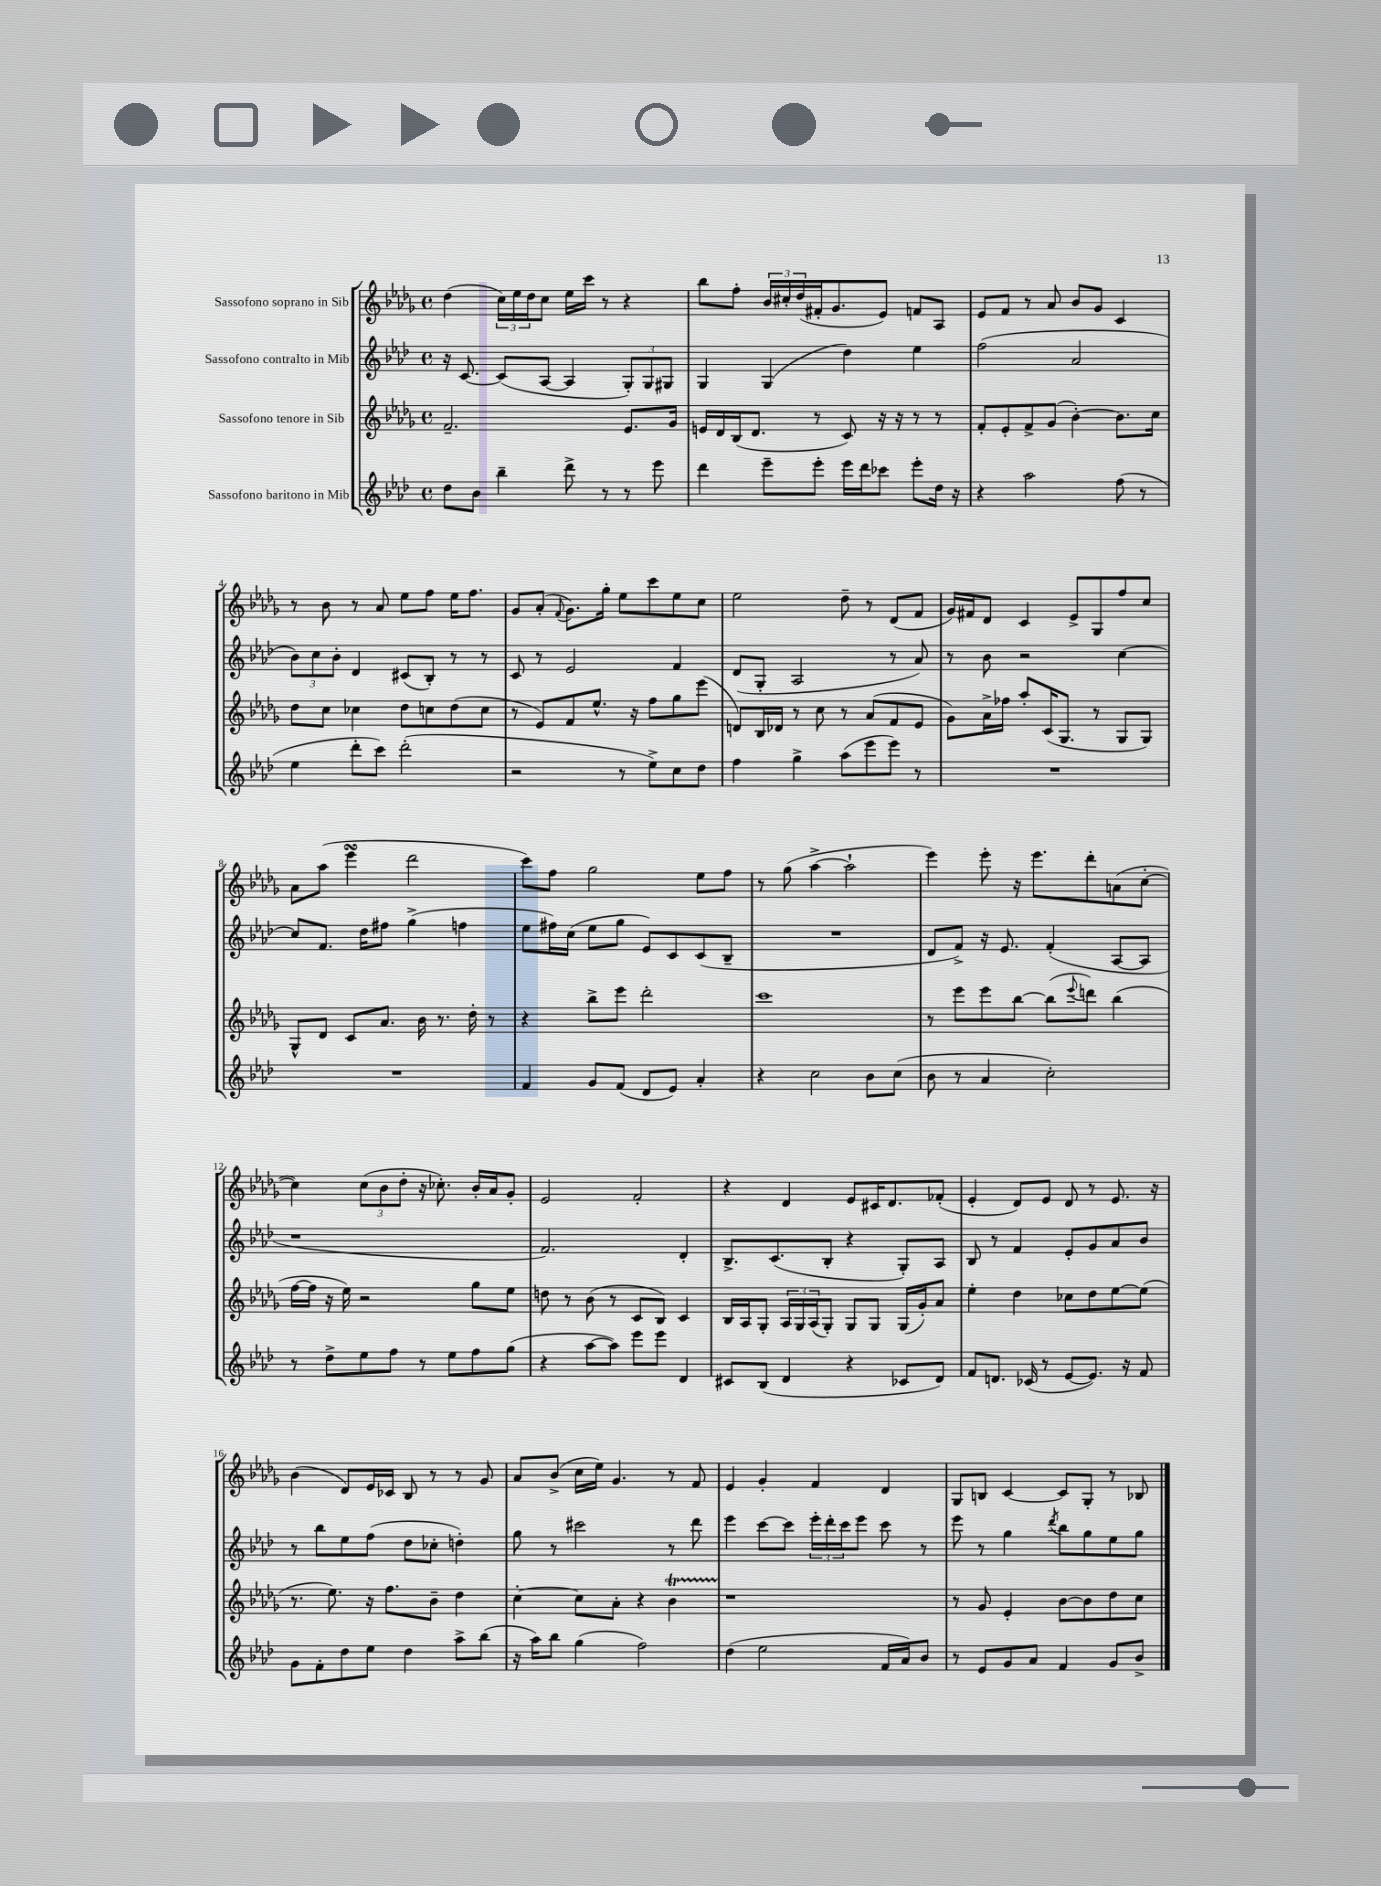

**kern	**kern	**kern	**kern
*part4	*part3	*part2	*part1
*staff4	*staff3	*staff2	*staff1
*I"Sassofono baritono in Mib	*I"Sassofono tenore in Sib	*I"Sassofono contralto in Mib	*I"Sassofono soprano in Sib
*clefG2	*clefG2	*clefG2	*clefG2
*k[b-e-a-d-]	*k[b-e-a-d-g-]	*k[b-e-a-d-]	*k[b-e-a-d-g-]
*M4/4	*M4/4	*M4/4	*M4/4
*met(c)	*met(c)	*met(c)	*met(c)
=1	=1	=1	=1
8dd-\L	2.f~/	16r	(4dd-\
.	.	[8.c/	.
8b-\J	.	.	.
4bb-~\	.	(8c/L]	24cc\LL)
.	.	.	24ee-\
.	.	.	24dd-\J
.	.	[8A-/J	8cc\J
8ddd-^\	.	4A-/]	16ee-\LL
.	.	.	16ccc\JJ
8r	.	.	8r
8r	8.e-/L	12G'/L)	4r
.	.	12G/	.
8eee-\	.	.	.
.	.	12G#X/J	.
.	16g-/Jk	.	.
=2	=2	=2	=2
4ddd-\	16en/LL	4G/	8bb-\L
.	16d-/	.	.
.	(16B-/J	.	8ff'\J
.	8.d-/J	.	.
8eee-~\L	.	(4G/	24b-/LL
.	.	.	24cc#X'/
.	.	.	(24dd-/
8eee-'\J	8r	.	16f#X'/J
.	.	.	8.g-/
16eee-\LL	8c/)	4dd-\)	.
16ddd-\J	.	.	.
8ccc-X\J	16r	.	8e-/J)
.	16r	.	.
8eee-'\L	8r	4ee-\	8fn/L
16dd-\Jk	8r	.	8A-/J
16r	.	.	.
=3	=3	=3	=3
4r	8f'/L	(2ff\	8e-/L
.	8e-'/	.	8f/J
2aa-\	8f^/	.	8r
.	(8g-/J	.	8a-/
.	[4b-'\)	2a-/	8b-/L
.	.	.	8g-/J
(8ff\	8.b-\L]	.	4c/
8r	.	.	.
.	16cc\Jk	.	.
!!LO:LB:g=z
=4	=4	=4	=4
4ee-\	8dd-\L	12b-\L)	8r
.	.	12cc\	.
.	8cc\J	.	8b-\
.	.	12b-'\J	.
8ddd-'\L	4cc-X\	4d-/	8r
8ccc\J)	.	.	8a-/
(2ddd-'\	8dd-\L	(8c#X/L	8ee-\L
.	8ccn\	8B-'/J)	8ff\J
.	(8dd-\	8r	16ee-\KL
.	.	.	8.ff\J
.	8cc\J	8r	.
=5	=5	=5	=5
2r	8r	8c/	8g-/L
.	8e-/L)	8r	(8a-'/J
.	.	.	8qqf/
.	8f/	2e-/	8.g-\L)
.	8.ee-^^/J	.	.
.	.	.	16gg-'\Jk
8r	.	.	8ee-\L
.	16r	.	.
8ee-^\L)	8ff\L	.	8ccc\
8cc\	8gg-\	4f/	8ee-\
8dd-\J	(8eee-\J	.	8cc\J
=6	=6	=6	=6
4ff\	8dn/L)	(8d-/L	2ee-\
.	16B-/L	8G'/J	.
.	16d-X/JJ	.	.
4gg^\	8r	2A-/	.
.	8cc\	.	.
(8aa-\L	8r	.	8dd-~\
8eee-\	(8a-/L	.	8r
8eee-\J)	8f/	8r	(8d-/L
8r	8e-/J	8a-/)	8f/J
=7	=7	=7	=7
1r	8g-\L)	8r	16g-/LL)
.	.	.	16f#X/J
.	16a-^\L	8b-\	8d-/J
.	16ff-X\JJ	.	.
.	8aa-'/L	2r	4c/
.	(16c/K	.	.
.	8.G-/J	.	.
.	.	.	8e-^/L
.	8r	.	8G-/
.	8G-/L	[4cc\	8ff/
.	8G-/J)	.	8cc/J
!!LO:LB:g=z
=8	=8	=8	=8
1r	8G-^^/L	8cc/L]	8a-\L
.	8d-/J	8.f/J	(8aa-\J
.	8c/L	.	4eee-sSSS\
.	.	16dd-\KL	.
.	8.a-/J	8ff#X\J	.
.	.	(4gg^\	2ddd-\
.	16b-\	.	.
.	8.r	.	.
.	.	4ffn\	.
.	16dd-'\	.	.
.	8r	.	.
=9	=9	=9	=9
4f/	4r	8ee-\L	8ccc\L)
.	.	16ff#X\L)	8ff\J
.	.	(16cc\JJ	.
8g/L	8bb-^\L	8ee-\L	2gg-\
(8f/J	8eee-\J	8gg\J	.
8d-/L	2ddd-'\	8e-/L)	.
8e-/J)	.	8c/	.
4a-'/	.	(8c/	8ee-\L
.	.	8B-~/J	8ff\J
=10	=10	=10	=10
4r	1ccc	1r	8r
.	.	.	(8gg-\
2cc\	.	.	[4aa-^\
.	.	.	2aa-`\]
8b-\L	.	.	.
(8cc\J	.	.	.
=11	=11	=11	=11
8b-\	8r	8d-/L	4eee-\)
8r	8eee-\L	8f^/J)	.
4a-/	8eee-\	16r	8eee-'\
.	.	8.e-/	.
.	[8bb-\J	.	16r
.	.	.	8.eee-\L
2cc'\)	(8bb-\L]	(4f'/	.
.	8qqeee-/	.	.
.	8dddn\J)	.	8ddd-'\
.	(4bb-\	[8A-/L	(8an\
.	.	8A-/J]	[8cc'\J
!!LO:LB:g=z
=12	=12	=12	=12
8r	[16ff\LL	1r	4cc\])
.	16ff\JJ]	.	.
8dd-^\L	16r	.	.
.	16ee-\)	.	.
8ee-\	2r	.	(12cc\L
.	.	.	12b-\
8ff\J	.	.	.
.	.	.	12dd-'\J
8r	.	.	16r
.	.	.	8.cc-X'\)
8ee-\L	.	.	.
8ff\	8gg-\L	.	16b-'/LL
.	.	.	16a-/J
(8gg\J	8ee-\J	.	8g-'/J
=13	=13	=13	=13
4r	8ddn\	2.f/)	2e-/
.	8r	.	.
[8aa-\L	(8b-\	.	.
8aa-\J])	8r	.	.
8eee-\L	8c/L	.	2f'/
8eee-\J	8B-/J)	.	.
4d-/	4c/	4d-'/	.
=14	=14	=14	=14
8c#X/L	16B-/LL	8.B-^/L	4r
.	16A-/J	.	.
(8B-/J	8G-'/J	.	.
.	.	(8.c/	.
4d-/	24A-/LL	.	4d-/
.	24G-/	.	.
.	(24A-/J	.	.
.	8G-'/J)	8B-'/J	.
4r	8G-/L	4r	8e-/L
.	8G-/J	.	16c#X/K
.	.	.	8.d-/
8c-X/L	(16G-/LL	8G'/L)	.
.	16g-'/J)	.	.
8d-/J)	8a-/J	8A-/J	(8f-X'/J
=15	=15	=15	=15
8f/L	4ee-'\	8B-/	4e-'/
8.dn/J	.	8r	.
.	4dd-\	4f/	8d-/L)
(16c-X/	.	.	.
8r	.	.	8e-/J
[8e-/L	8cc-X\L	8e-'/L	8d-/
8.e-/J])	8dd-\	8g/	8r
.	[8ee-\	8a-/	8.e-/
16r	.	.	.
8f/	(8ee-\J]	8b-/J	.
.	.	.	16r
!!LO:LB:g=z
=16	=16	=16	=16
8g\L	8.r	8r	(4b-\
8f'\	.	8bb-\L	.
.	8.ee-\)	.	.
8dd-\	.	8ee-\	8d-/L)
8ee-\J	16r	(8ff\J	16e-/L
.	8.ff\L	.	16c-X/JJ
4dd-\	.	8dd-\L	8B-/
.	8b-~\J	8cc-X'\J	8r
8aa-^\L	4dd-\	4ddn'\)	8r
(8bb-\J	.	.	8g-/
=17	=17	=17	=17
16r	[4cc'\	8gg\	8a-/L
16aa-\KL)	.	.	.
8bb-\J	.	8r	(8b-^/J
(4gg\	8cc\L]	2ccc#X\	16cc\LL
.	.	.	16ee-\JJ)
.	8a-'\J	.	4.g-/
2ff\)	4r	.	.
.	4b-T\	8r	8r
.	.	8ddd-\	8f/
=18	=18	=18	=18
(4dd-\	1r	4eee-\	4e-/
2ee-\	.	[8ccc\L	4g-'/
.	.	8ccc\J]	.
.	.	24eee-'\LL	4f/
.	.	24ddd-'\	.
.	.	24ccc\J	.
.	.	8eee-\J	.
16f/LL	.	8ccc\	4d-/
16a-/J)	.	.	.
8b-/J	.	8r	.
=19	=19	=19	=19
8r	8r	8eee-\	8G-/L
8e-/L	8g-/	8r	8Bn/J
8g/	4e-'/	4gg\	[4c/
8a-/J	.	.	.
.	.	8qddd-/	.
4f/	[8b-\L	8bb-\L	8c/L]
.	8b-\]	8gg\	8G-'/J
8g/L	8dd-\	8ee-\	8r
8b-^/J	8cc\J	8gg\J	8B-X/
==	==	==	==
*-	*-	*-	*-
